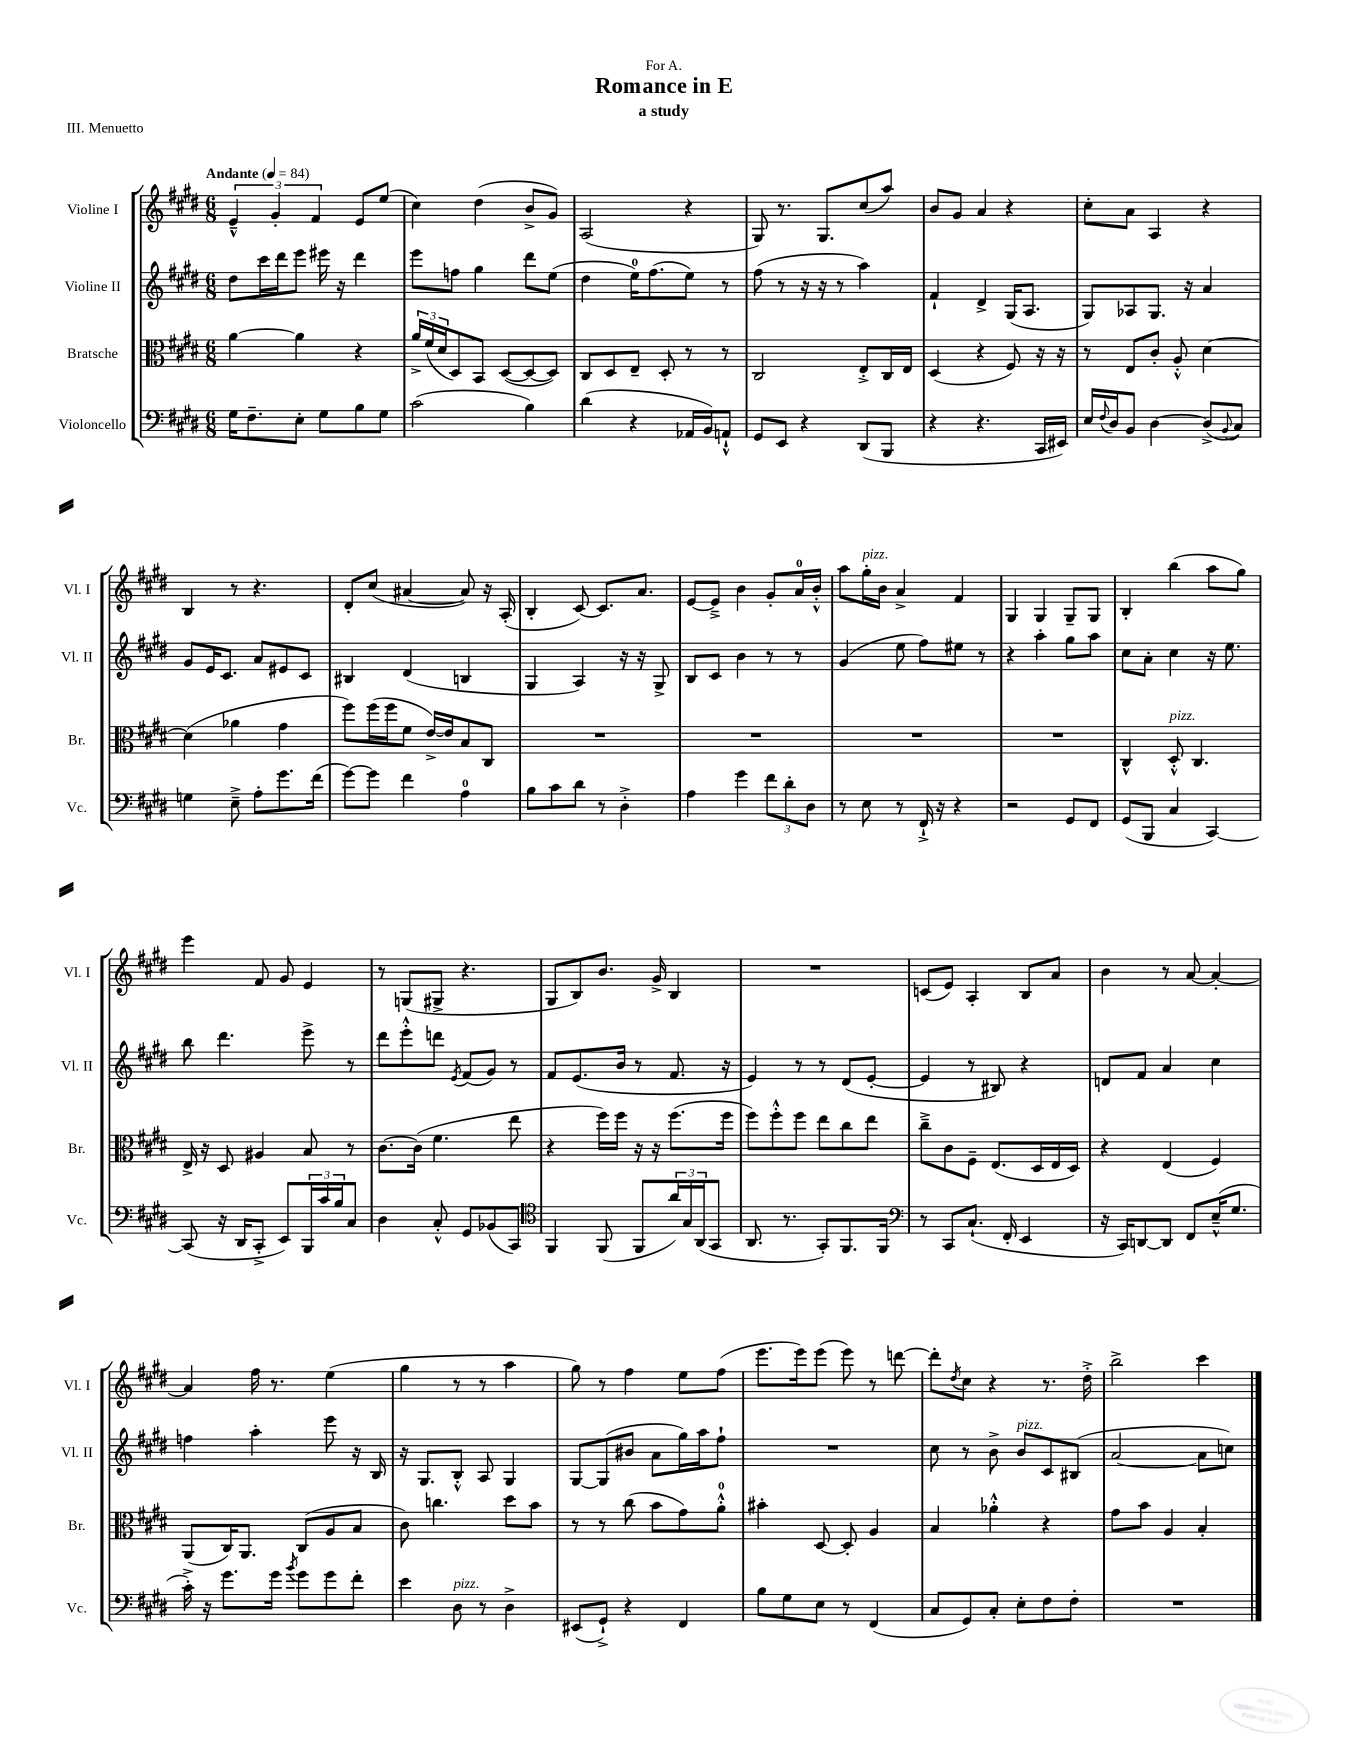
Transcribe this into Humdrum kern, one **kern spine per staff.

**kern	**kern	**kern	**kern
*part4	*part3	*part2	*part1
*staff4	*staff3	*staff2	*staff1
*I"Violoncello	*I"Bratsche	*I"Violine II	*I"Violine I
*I'Vc.	*I'Br.	*I'Vl. II	*I'Vl. I
*clefF4	*clefC3	*clefG2	*clefG2
*k[f#c#g#d#]	*k[f#c#g#d#]	*k[f#c#g#d#]	*k[f#c#g#d#]
*M6/8	*M6/8	*M6/8	*M6/8
*MM84	*MM84	*MM84	*MM84
=1	=1	=1	=1
!	!	!	!LO:TX:a:B:t=Andante
16G#\KL	[4a\	8dd#\L	6e~^^/
8.F#~\	.	.	.
.	.	16ccc#\L	.
.	.	.	6g#'/
.	.	16ddd#\J	.
8E'\J	4a\]	8eee\J	.
.	.	.	6f#/
8G#\L	.	16eee#X\	.
.	.	16r	.
8B\	4r	4ddd#\	8e/L
8G#\J	.	.	(8ee/J
=2	=2	=2	=2
(2c#\	24a^/LL	8eee\L	4cc#\)
.	(24f#/	.	.
.	24d#/J	.	.
.	8D#/)	8ffn\J	.
.	8BB/J	4gg#\	(4dd#\
.	([8D#/L	.	.
4B\)	8D#/_	8ddd#\L	8b^/L
.	8D#/J])	(8ee\J	8g#/J)
=3	=3	=3	=3
(4d#\	8C#/L	4dd#\	(2A/
.	8D#/	.	.
4r	8E~/J	16ee\KL)	.
.	.	(8.ff#\	.
.	8D#'/	.	.
16AA-X/LL	8r	8ee\J)	4r
16BB/J)	.	.	.
8AAn`^^/J	8r	8r	.
=4	=4	=4	=4
8GG#/L	2C#/	(8ff#\	8G#/)
8EE/J	.	8r	8.r
4r	.	16r	.
.	.	16r	8.G#/L
.	.	8r	.
(8DD#/L	8E'^/L	4aa\)	(8cc#/
8BBB/J	16C#/L	.	8aa/J)
.	16E/JJ	.	.
=5	=5	=5	=5
4r	(4D#/	4f#`/	8b/L
.	.	.	8g#/J
4.r	4r	4d#^/	4a/
.	8F#/)	(16G#/KL	4r
.	.	8.A/J	.
16CC#/LL	16r	.	.
16EE#X/JJ)	16r	.	.
=6	=6	=6	=6
16E/LL	8r	8G#/L)	8cc#'\L
8qqF#/	.	.	.
16D#/J	.	.	.
8BB/J	8E/L	8A-X/	8a\J
[4D#\	8c#'/J	8.G#/J	4A/
.	8A'^^/	.	.
.	.	16r	.
(8D#^/L]	[4d#\	4a/	4r
8qqBB/	.	.	.
8C#/J)	.	.	.
!!LO:LB:g=z
=7	=7	=7	=7
4Gn\	(4d#\]	8g#/L	4B/
.	.	16e/K	.
.	.	8.c#/J	.
8E~^\	4a-X\	.	8r
8A'\L	.	8a/L	4.r
8.g#\	4g#\	8e#X/	.
.	.	8c#/J	.
(16f#\Jk	.	.	.
=8	=8	=8	=8
[8g#\L)	8ff#\L)	4B#X/	8d#'/L
8g#\J]	(16ff#\L	.	(8cc#/J
.	16ff#\J	.	.
4f#\	8f#\J	(4d#/	[4a#X/
.	[16e^/LL)	.	.
.	16e/J]	.	.
4A\	8B/	4Bn/	8a#/])
.	8C#/J	.	16r
.	.	.	(16A'/
=9	=9	=9	=9
8B\L	2.r	4G#/	4B'/
8c#\	.	.	.
8d#\J	.	4A/)	[8c#/)
8r	.	.	8.c#/L]
4D#'^\	.	16r	.
.	.	16r	8.a/J
.	.	8G#^/	.
=10	=10	=10	=10
4A\	2.r	8B/L	[8e/L
.	.	8c#/J	8e~^/J]
4g#\	.	4b\	4b\
12f#\L	.	8r	8g#'/L
12d#'\	.	.	.
.	.	8r	16a/L
12D#\J	.	.	.
.	.	.	16b'^^/JJ
=11	=11	=11	=11
8r	2.r	(4g#/	8aa\L
!	!	!	!LO:TX:a:i:t=pizz.
8E\	.	.	16gg#'\L
.	.	.	16b\JJ
8r	.	8ee\	4a^/
16FF#`^/	.	8ff#\L)	.
16r	.	.	.
4r	.	8ee#X\J	4f#/
.	.	8r	.
=12	=12	=12	=12
2r	2.r	4r	4G#/
.	.	4aa'\	4G#/
8GG#/L	.	8gg#\L	8G#~/L
8FF#/J	.	8aa\J	8G#/J
=13	=13	=13	=13
(8GG#/L	4C#^^/	8cc#\L	4B'/
8BBB/J	.	8a'\J	.
!	!LO:TX:a:i:t=pizz.	!	!
4C#/	8D#'^^/	4cc#\	(4bb\
.	4.C#/	.	.
[4CC#/)	.	16r	8aa\L
.	.	8.ee\	.
.	.	.	8gg#\J)
!!LO:LB:g=z
=14	=14	=14	=14
(8CC#/]	16E^/	8bb\	4eee\
.	16r	.	.
16r	8D#/	4.ddd#\	.
16DD#/KL	.	.	.
8CC#'^/J	4A#X/	.	8f#/
8EE/L)	.	.	8g#/
24BBB/L	8B/	8eee^\	4e/
24c#/	.	.	.
24B/J	.	.	.
8C#/J	8r	8r	.
=15	=15	=15	=15
4D#\	[8.c#\L	8ddd#\L	8r
.	.	8eee'^^\	(8Gn/L
.	(16c#\Jk]	.	.
8C#'^^/	4.f#\	8dddn\J	8G#X^/J
.	.	8qe/	.
8GG#/L	.	(8f#/L	4.r
(8BB-X/	.	8g#/J)	.
8CC#/J)	8ee\	8r	.
=16	=16	=16	=16
*clefC4	*	*	*
4FF#/	4r	8f#/L	8G#/L
.	.	(8.e/	8B/)
(8FF#/	16ff#\LL)	.	8.b/J
.	16ff#\JJ	16b/Jk	.
8FF#/L	16r	8r	.
.	16r	.	16g#^/
24a/L)	(8.ff#\L	8.f#/	4B/
24G#/	.	.	.
(24AA/J	.	.	.
8GG#/J	.	.	.
.	16ff#\Jk	16r	.
=17	=17	=17	=17
8.AA/	8ff#\L)	4e/)	2.r
.	8ff#'^^\	.	.
8.r	.	.	.
.	8ff#\J	8r	.
8GG#'/L)	8ee\L	8r	.
8.FF#/	8cc#\	(8d#/L	.
.	8ee\J	[8e'/J	.
16FF#/Jk	.	.	.
=18	=18	=18	=18
*clefF4	*	*	*
8r	8cc#~^\L	4e/]	(8cn/L
8CC#/L	8c#\	.	8e/J)
(8.C#`/J	8F#~\J	8r	4A'/
.	(8.E/L	8B#X/)	.
16FF#'/	.	.	.
4EE/	.	4r	8B/L
.	16D#/L	.	.
.	16E/	.	8a/J
.	16D#/JJ)	.	.
=19	=19	=19	=19
16r	4r	8dn/L	4b\
16CC#/KL)	.	.	.
[8DDn/	.	8f#/J	.
8DD/J]	(4E/	4a/	8r
8FF#/L	.	.	[8a/
(16E~^^/K	4F#/)	4cc#\	4a'/_
8.G#/J	.	.	.
!!LO:LB:g=z
=20	=20	=20	=20
16c#'^\)	(8AA/L	4ffn\	4a/]
16r	.	.	.
8.g#\L	16C#/K)	.	.
.	8.AA/J	.	.
.	.	4aa'\	16ff#\
16g#\Jk	.	.	8.r
8qb/	.	.	.
8g#\L	(8C#/L	.	.
8g#\	8A/	8eee\	(4ee\
8f#'\J	8B/J	16r	.
.	.	16B/	.
=21	=21	=21	=21
4e\	8c#\)	16r	4gg#\
.	.	8.G#/L	.
.	4.ccn\	.	.
!LO:TX:a:i:t=pizz.	!	!	!
8D#\	.	8B'^^/J	8r
8r	.	8A/	8r
4D#^\	8dd#\L	4G#/	4aa\
.	8b\J	.	.
=22	=22	=22	=22
(8EE#X/L	8r	[8G#/L	8gg#\)
8GG#`^/J)	8r	(8G#/]	8r
4r	(8cc#\	8b#X/J	4ff#\
.	8b\L	8a\L	.
4FF#/	8g#\)	16gg#\L)	8ee\L
.	.	16aa\J	.
.	8a'^^\J	8ff#`\J	(8ff#\J
=23	=23	=23	=23
8B\L	4b#X'\	2.r	8.eee\L
8G#\	.	.	.
.	.	.	16eee\k)
8E\J	[8D#/	.	(8eee\J
8r	8D#'/]	.	8eee\)
(4FF#/	4A/	.	8r
.	.	.	[8dddn\
=24	=24	=24	=24
8C#/L	4B/	8cc#\	8ddd'\L]
.	.	.	8qdd#/
8GG#/)	.	8r	8cc#\J
8C#'/J	4a-X'^^\	8b^\	4r
!	!	!LO:TX:a:i:t=pizz.	!
8E'\L	.	8b/L	.
8F#\	4r	8c#/	8.r
8F#'\J	.	(8B#X/J	.
.	.	.	16dd#'^\
=25	=25	=25	=25
2.r	8g#\L	[2a/	2bb^\
.	8b\J	.	.
.	4A/	.	.
.	4B'/	8a\L]	4ccc#\
.	.	8ccn\J)	.
==	==	==	==
*-	*-	*-	*-
